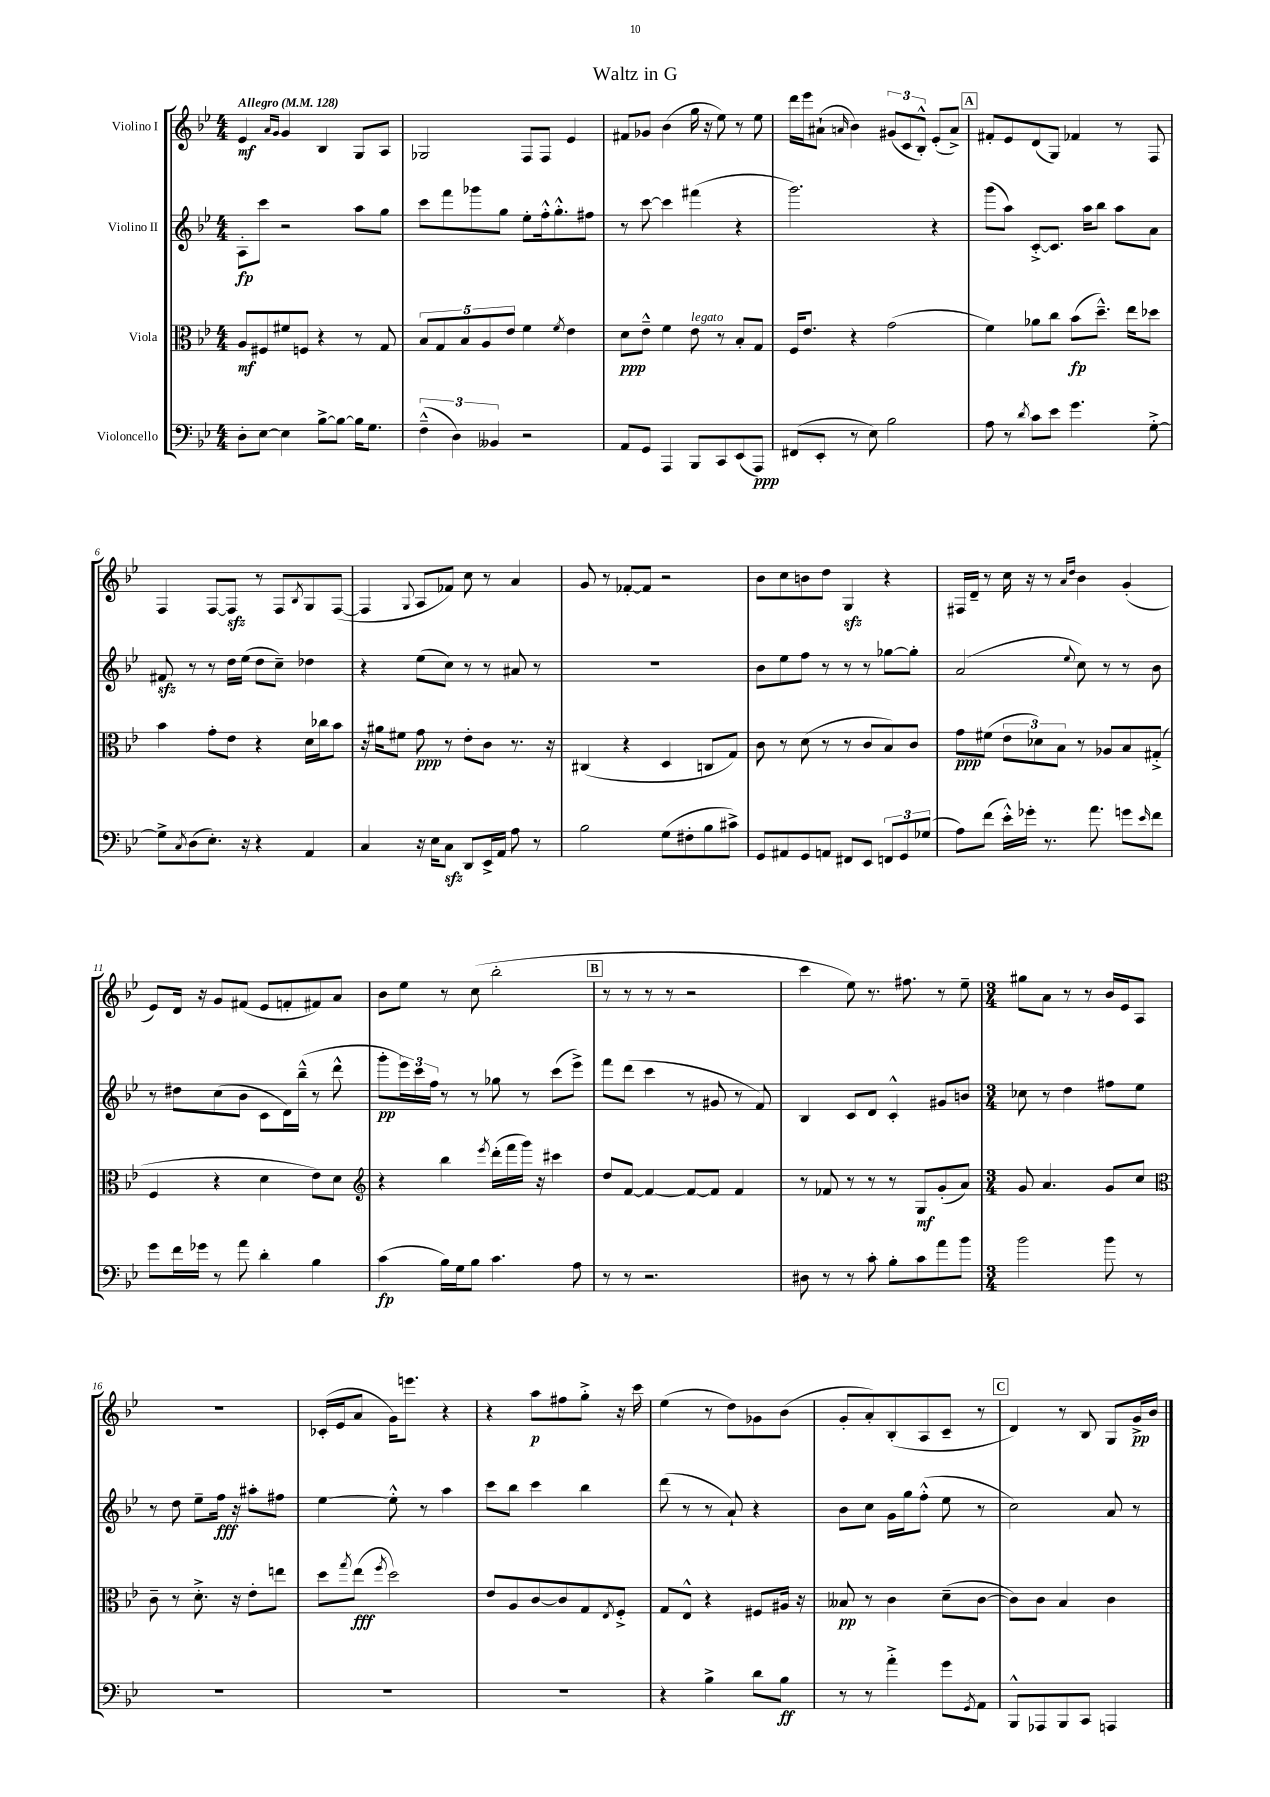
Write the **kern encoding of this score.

**kern	**dynam	**kern	**dynam	**kern	**dynam	**kern	**dynam
*part4	*part4	*part3	*part3	*part2	*part2	*part1	*part1
*staff4	*staff4	*staff3	*staff3	*staff2	*staff2	*staff1	*staff1
*I"Violoncello	*	*I"Viola	*	*I"Violino II	*	*I"Violino I	*
*clefF4	*	*clefC3	*	*clefG2	*	*clefG2	*
*k[b-e-]	*	*k[b-e-]	*	*k[b-e-]	*	*k[b-e-]	*
*M4/4	*	*M4/4	*	*M4/4	*	*M4/4	*
*MM128	*	*MM128	*	*MM128	*	*MM128	*
=1	=1	=1	=1	=1	=1	=1	=1
!	!	!	!	!	!	!LO:TX:a:B:t=Allegro	!
8D'\L	.	8A/L	mf	8A'\L	fp	4e-/	mf
[8E-\J	.	8F#X/	.	8ccc\J	.	.	.
.	.	.	.	.	.	16qqa/LL	.
.	.	.	.	.	.	16qqg/JJ	.
4E-\]	.	8f#X/	.	2r	.	4g/	.
.	.	8Fn/J	.	.	.	.	.
[8B-^\L	.	4r	.	.	.	4B-/	.
8B-\J_	.	.	.	.	.	.	.
16B-\KL]	.	8r	.	8aa\L	.	8G/L	.
8.G\J	.	.	.	.	.	.	.
.	.	8G/	.	8gg\J	.	8A/J	.
=2	=2	=2	=2	=2	=2	=2	=2
(6F~^^\	.	10B-/L	.	8ccc\L	.	2G-X/	.
.	.	10G/	.	.	.	.	.
.	.	.	.	8fff\	.	.	.
6D\)	.	.	.	.	.	.	.
.	.	10B-/	.	.	.	.	.
.	.	.	.	8ggg-X\	.	.	.
.	.	10A/	.	.	.	.	.
6BB--X/	.	.	.	.	.	.	.
.	.	.	.	8gg\J	.	.	.
.	.	10e-/J	.	.	.	.	.
2r	.	4f\	.	8ee-'\L	.	8F/L	.
.	.	.	.	16ff'^^\k	.	8F/J	.
.	.	.	.	8.gg'^^\	.	.	.
.	.	8qf/	.	.	.	.	.
.	.	4e-\	.	.	.	4e-/	.
.	.	.	.	8ff#X\J	.	.	.
=3	=3	=3	=3	=3	=3	=3	=3
8AA/L	.	8d\L	ppp	8r	.	8f#X/L	.
8GG/J	.	8e-~^^\J	.	[8ccc\	.	8g-X/J	.
4AAA/	.	4f\	.	4ccc\]	.	(4b-\	.
!	!	!LO:TX:a:i:t=legato	!	!	!	!	!
8BBB-/L	.	8e-\	.	(4fff#X\	.	16gg\	.
.	.	.	.	.	.	16r	.
8CC/	.	8r	.	.	.	8ee-\)	.
(8EE-/	.	8B-'/L	.	4r	.	8r	.
8AAA/J)	ppp	8G/J	.	.	.	8ee-\	.
=4	=4	=4	=4	=4	=4	=4	=4
(8FF#X/L	.	16F/KL	.	2.ggg\)	.	16ddd\LL	.
.	.	8.e-/J	.	.	.	16eee-\J	.
8EE-'/J	.	.	.	.	.	(8a#X`\J	.
.	.	.	.	.	.	16qqan/	.
8r	.	4r	.	.	.	4b-\)	.
8E-\)	.	.	.	.	.	.	.
2B-\	.	(2g\	.	.	.	(12g#X/L	.
.	.	.	.	.	.	12c/	.
.	.	.	.	.	.	12B-'^^/J)	.
.	.	.	.	4r	.	(8e-'/L	.
.	.	.	.	.	.	8a^/J)	.
!!LO:REH:place=s1:t=A
=5	=5	=5	=5	=5	=5	=5	=5
8A\	.	4f\)	.	(8ggg\L	.	8f#X'/L	.
8r	.	.	.	8aa\J)	.	8e-/	.
8qd/	.	.	.	.	.	.	.
8c\L	.	8a-X\L	.	[8c'^/L	.	(8d/	.
8e-\J	.	8cc\J	.	8.c/J]	.	8G/J)	.
4.g\	.	(8b-\L	fp	.	.	4f-X/	.
.	.	.	.	16aa\KL	.	.	.
.	.	8.dd~^^\J)	.	8bb-\J	.	.	.
.	.	.	.	8aa\L	.	8r	.
.	.	16ee-\KL	.	.	.	.	.
[8G'^\	.	8dd-X\J	.	8a\J	.	8F/	.
!!LO:LB:g=z
=6	=6	=6	=6	=6	=6	=6	=6
8G^\L]	.	4b-\	.	8f#Xzz/	.	4F/	.
8qC/	.	.	.	.	.	.	.
(8D\	.	.	.	8r	.	.	.
8.E-'\J)	.	8g'\L	.	8r	.	[8F/L	.
.	.	8e-\J	.	16dd\LL	.	8Fzz/J]	.
16r	.	.	.	(16ee-\JJ	.	.	.
4r	.	4r	.	8dd\L	.	8r	.
.	.	.	.	8cc~\J)	.	8F/L	.
.	.	.	.	.	.	8qB-/	.
4AA/	.	16d\LL	.	4dd-X\	.	8G/	.
.	.	16cc-X\J	.	.	.	.	.
.	.	8b-\J	.	.	.	([8F/J	.
=7	=7	=7	=7	=7	=7	=7	=7
4C/	.	16r	.	4r	.	4F/]	.
.	.	16a#X\KL	.	.	.	.	.
.	.	8f#X\J	.	.	.	.	.
.	.	.	.	.	.	8qqG/	.
16r	.	8g\	ppp	(8ee-\L	.	8A/L	.
16E-\KL	.	.	.	.	.	.	.
8Czz\J	.	8r	.	8cc\J)	.	8f-X/J)	.
8DD/L	.	8e-'\L	.	8r	.	8cc\	.
16EE-^/L	.	8c\J	.	8r	.	8r	.
16AA/JJ	.	.	.	.	.	.	.
8A\	.	8.r	.	8a#X/	.	4a/	.
8r	.	.	.	8r	.	.	.
.	.	16r	.	.	.	.	.
=8	=8	=8	=8	=8	=8	=8	=8
2B-\	.	(4C#X/	.	1r	.	8g/	.
.	.	.	.	.	.	8r	.
.	.	4r	.	.	.	[8f-X'/L	.
.	.	.	.	.	.	8f-/J]	.
(8G\L	.	4D/	.	.	.	2r	.
8F#X'\	.	.	.	.	.	.	.
8B-\	.	8Cn/L	.	.	.	.	.
8c#X^\J)	.	8G/J)	.	.	.	.	.
=9	=9	=9	=9	=9	=9	=9	=9
8GG/L	.	8c\	.	8b-\L	.	8b-\L	.
8AA#X/	.	8r	.	8ee-\	.	8cc\	.
8GG/	.	(8d\	.	8ff\J	.	8bn\	.
8AAn/J	.	8r	.	8r	.	8dd\J	.
8FF#X/L	.	8r	.	8r	.	4Gzz/	.
8EE-/J	.	8c/L	.	8r	.	.	.
12FFn/L	.	8B-/)	.	[8gg-X\L	.	4r	.
12GG/	.	.	.	.	.	.	.
.	.	8c/J	.	8gg-'\J]	.	.	.
(12G-X/J	.	.	.	.	.	.	.
=10	=10	=10	=10	=10	=10	=10	=10
8A\L)	.	8g\L	ppp	(2a/	.	16F#X/LL	.
.	.	.	.	.	.	16d~/JJ	.
(8f\J	.	(8f#X\J	.	.	.	8r	.
16e-'^^\LL)	.	12e-\L	.	.	.	16cc\	.
16g-X'\JJ	.	.	.	.	.	16r	.
.	.	12d-X\)	.	.	.	.	.
8.r	.	.	.	.	.	8r	.
.	.	12B-\J	.	.	.	.	.
.	.	.	.	.	.	16qqa/LL	.
.	.	.	.	8qqee-/	.	16qqdd/JJ	.
.	.	8r	.	8cc\)	.	4b-\	.
8.a\	.	.	.	.	.	.	.
.	.	8A-X/L	.	8r	.	.	.
8gn\L	.	8B-/	.	8r	.	(4g'/	.
16qqe-/	.	.	.	.	.	.	.
8f\J	.	(8G#X'^/J	.	8b-\	.	.	.
!!LO:LB:g=z
=11	=11	=11	=11	=11	=11	=11	=11
8g\L	.	4F/	.	8r	.	8e-/L)	.
16f\L	.	.	.	8dd#X\L	.	16d/Jk	.
16g-X\JJ	.	.	.	.	.	16r	.
8r	.	4r	.	(8cc\	.	8g/L	.
8a\	.	.	.	8b-\J	.	(8f#X/J	.
4d'\	.	4d\	.	8c\L	.	8e-/L	.
.	.	.	.	16d\L)	.	8fn'/	.
.	.	.	.	(16bb-~^^\JJ	.	.	.
4B-\	.	8e-\L)	.	8r	.	8f#X/)	.
.	.	8d\J	.	8ddd^^\	.	8a/J	.
=12	=12	=12	=12	=12	=12	=12	=12
*	*	*clefG2	*	*	*	*	*
(4c\	fp	4r	.	8ggg'\L	pp	8b-\L	.
.	.	.	.	24eee-\L)	.	8ee-\J	.
.	.	.	.	24ccc\	.	.	.
.	.	.	.	24ff\JJ	.	.	.
16B-\LL)	.	4bb-\	.	8r	.	8r	.
16G\J	.	.	.	.	.	.	.
8B-\J	.	.	.	8r	.	(8cc\	.
.	.	8qeee-/	.	.	.	.	.
4.c\	.	(16ddd'\LL	.	8gg-X\	.	2bb-'\	.
.	.	16fff\	.	.	.	.	.
.	.	16ggg\JJ)	.	8r	.	.	.
.	.	16r	.	.	.	.	.
.	.	4ccc#X\	.	(8ccc\L	.	.	.
8A\	.	.	.	8eee-^\J)	.	.	.
!!LO:REH:place=s1:t=B
=13	=13	=13	=13	=13	=13	=13	=13
8r	.	8dd/L	.	8fff\L	.	8r	.
8r	.	[8f/J	.	(8ddd\J	.	8r	.
2.r	.	4f/_	.	4ccc\	.	8r	.
.	.	.	.	.	.	8r	.
.	.	8f/L_	.	8r	.	2r	.
.	.	8f/J]	.	8g#X/	.	.	.
.	.	4f/	.	8r	.	.	.
.	.	.	.	8f/)	.	.	.
=14	=14	=14	=14	=14	=14	=14	=14
8D#X\	.	8r	.	4B-/	.	4ccc\	.
8r	.	8f-X/	.	.	.	.	.
8r	.	8r	.	8c/L	.	8ee-\)	.
8c'\	.	8r	.	8d/J	.	8.r	.
8B-'\L	.	8r	.	4c'^^/	.	.	.
.	.	.	.	.	.	8.ff#X\	.
8c\	.	8G/L	mf	.	.	.	.
8a\	.	(8g'/	.	8g#X/L	.	8r	.
8b-\J	.	8a/J)	.	8bn/J	.	8ee-~\	.
=15	=15	=15	=15	=15	=15	=15	=15
*M3/4	*	*M3/4	*	*M3/4	*	*M3/4	*
2b-\	.	8g/	.	8cc-X\	.	8gg#X\L	.
.	.	4.a/	.	8r	.	8a\J	.
.	.	.	.	4dd\	.	8r	.
.	.	.	.	.	.	8r	.
8b-\	.	8g/L	.	8ff#X\L	.	16b-/LL	.
.	.	.	.	.	.	16e-/J	.
8r	.	8cc/J	.	8ee-\J	.	8A/J	.
!!LO:LB:g=z
=16	=16	=16	=16	=16	=16	=16	=16
*	*	*clefC3	*	*	*	*	*
2.r	.	8c~\	.	8r	.	2.r	.
.	.	8r	.	8dd\	.	.	.
.	.	8.d'^\	.	8ee-~\L	.	.	.
.	.	.	.	16ff\Jk	fff	.	.
.	.	16r	.	16r	.	.	.
.	.	8e-'\L	.	8aa#X'\L	.	.	.
.	.	8een\J	.	8ff#X\J	.	.	.
=17	=17	=17	=17	=17	=17	=17	=17
2.r	.	8dd\L	.	[4ee-\	.	(16c-X'/LL	.
.	.	.	.	.	.	16e-/J	.
.	.	8qgg/	.	.	.	.	.
.	.	(8ee-\J	fff	.	.	8a/J	.
.	.	8qff/	.	.	.	.	.
.	.	2dd\)	.	8ee-'^^\]	.	16g\KL)	.
.	.	.	.	.	.	8.eeen\J	.
.	.	.	.	8r	.	.	.
.	.	.	.	4aa\	.	4r	.
=18	=18	=18	=18	=18	=18	=18	=18
2.r	.	8e-/L	.	8ccc\L	.	4r	.
.	.	8A/	.	8bb-\J	.	.	.
.	.	[8c/	.	4ccc\	.	8aa\L	p
.	.	8c/]	.	.	.	8ff#X\	.
.	.	8G/	.	4bb-\	.	8gg'^\J	.
.	.	8qE-/	.	.	.	.	.
.	.	8F'^/J	.	.	.	16r	.
.	.	.	.	.	.	16ccc\	.
=19	=19	=19	=19	=19	=19	=19	=19
4r	.	8G/L	.	(8ddd\	.	(4ee-\	.
.	.	8E-^^/J	.	8r	.	.	.
4B-^\	.	4r	.	8r	.	8r	.
.	.	.	.	8a`/)	.	8dd\L)	.
8d\L	.	8F#X/L	.	4r	.	8g-X\	.
8B-\J	ff	16A#X/Jk	.	.	.	(8b-\J	.
.	.	16r	.	.	.	.	.
=20	=20	=20	=20	=20	=20	=20	=20
8r	.	8B--X/	pp	8b-\L	.	8g'/L	.
8r	.	8r	.	8cc\J	.	8a'/)	.
4a'^\	.	4c\	.	16g\LL	.	(8B-'/	.
.	.	.	.	16gg\J	.	.	.
.	.	.	.	(8ff'^^\J	.	8A/	.
8g\L	.	(8d~\L	.	8ee-\	.	8c~/J	.
8qGG/	.	.	.	.	.	.	.
8AA\J	.	[8c\J	.	8r	.	8r	.
!!LO:REH:place=s1:t=C
=21	=21	=21	=21	=21	=21	=21	=21
8BBB-^^/L	.	8c\L])	.	2cc\)	.	4d/)	.
8AAA-X/	.	8c\J	.	.	.	.	.
8BBB-/	.	4B-/	.	.	.	8r	.
8CC/J	.	.	.	.	.	8B-/	.
4AAAn/	.	4c\	.	8a/	.	8G/L	.
.	.	.	.	8r	.	16g^/L	pp
.	.	.	.	.	.	16b-/JJ	.
==	==	==	==	==	==	==	==
*-	*-	*-	*-	*-	*-	*-	*-
